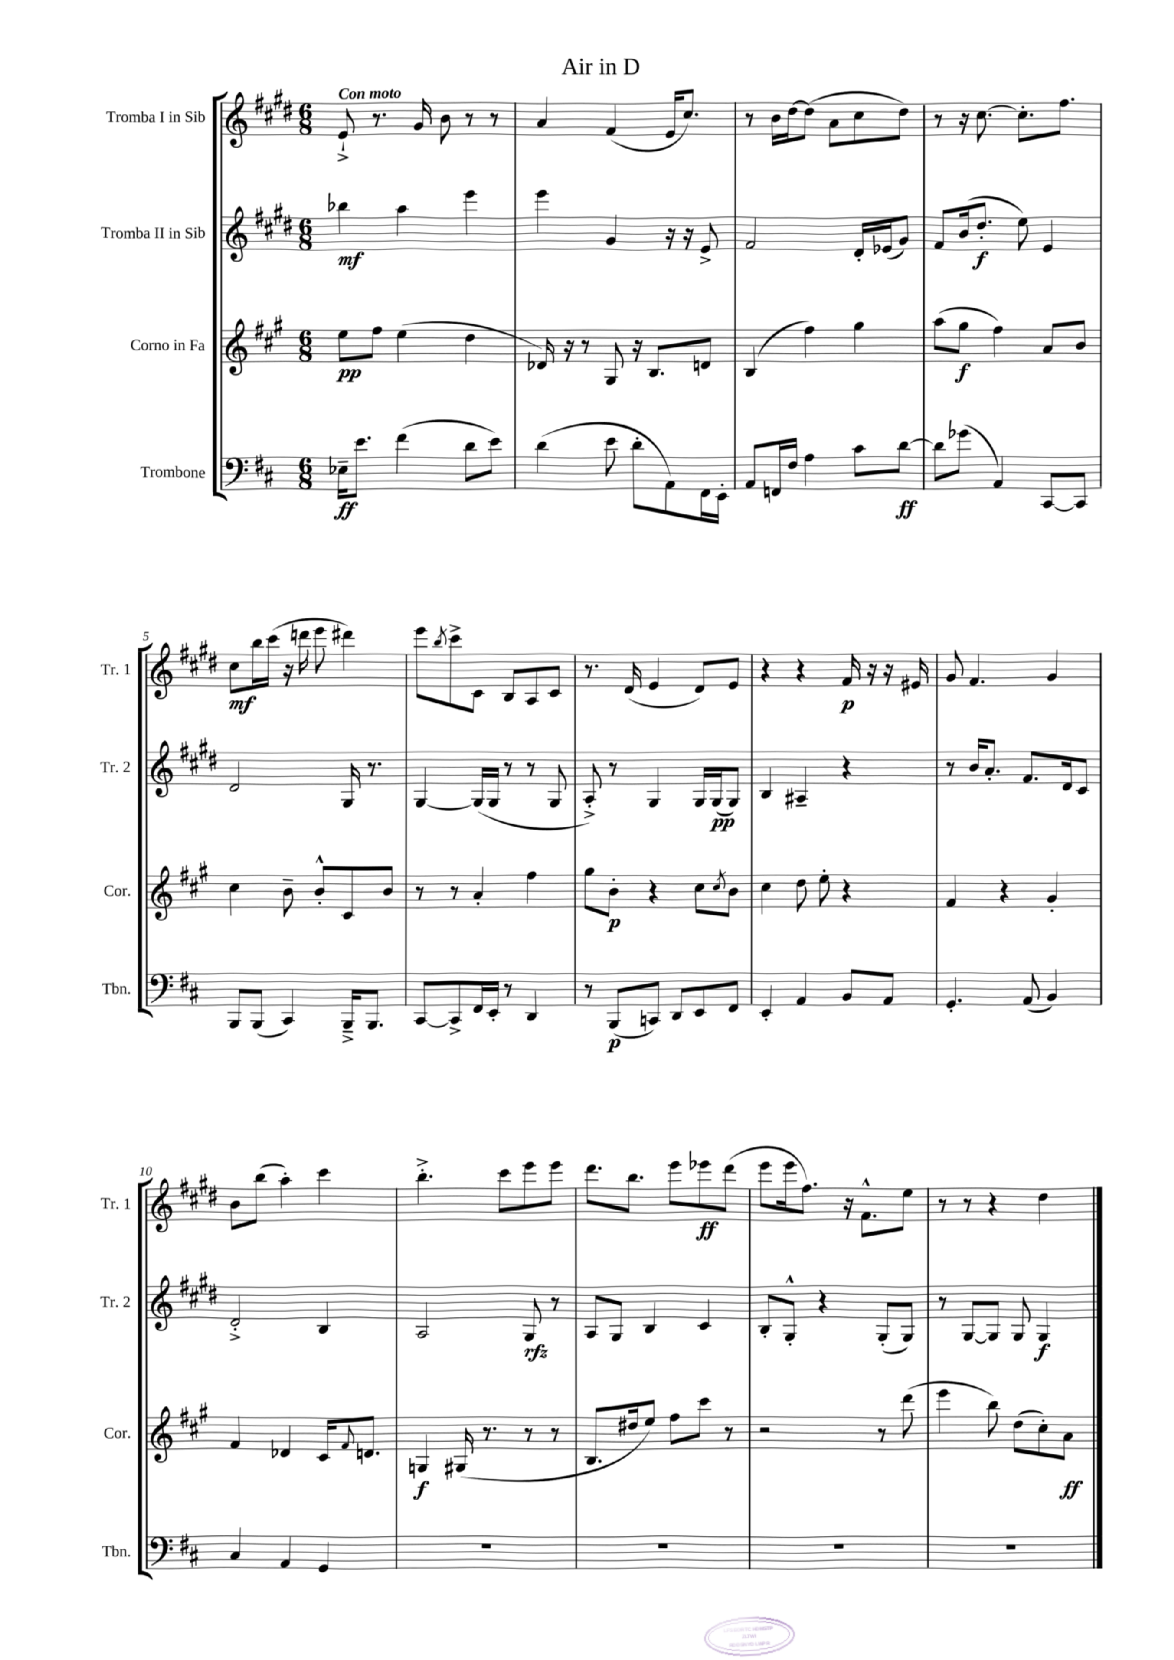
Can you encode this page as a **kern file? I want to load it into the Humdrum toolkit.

**kern	**dynam	**kern	**dynam	**kern	**dynam	**kern	**dynam
*part4	*part4	*part3	*part3	*part2	*part2	*part1	*part1
*staff4	*staff4	*staff3	*staff3	*staff2	*staff2	*staff1	*staff1
*I"Trombone	*	*I"Corno in Fa	*	*I"Tromba II in Sib	*	*I"Tromba I in Sib	*
*I'Tbn.	*	*I'Cor.	*	*I'Tr. 2	*	*I'Tr. 1	*
*clefF4	*	*clefG2	*	*clefG2	*	*clefG2	*
*k[f#c#]	*	*k[f#c#g#]	*	*k[f#c#g#d#]	*	*k[f#c#g#d#]	*
*M6/8	*	*M6/8	*	*M6/8	*	*M6/8	*
=1	=1	=1	=1	=1	=1	=1	=1
!	!	!	!	!	!	!LO:TX:a:B:t=Con moto	!
16E-X~\KL	ff	8ee\L	pp	4bb-X\	mf	8e`^/	.
8.e\J	.	.	.	.	.	.	.
.	.	8ff#\J	.	.	.	8.r	.
(4f#\	.	(4ee\	.	4aa\	.	.	.
.	.	.	.	.	.	16g#/	.
.	.	.	.	.	.	8b\	.
8d\L	.	4dd\	.	4eee\	.	8r	.
8e\J)	.	.	.	.	.	8r	.
=2	=2	=2	=2	=2	=2	=2	=2
(4d\	.	16d-X/)	.	4eee\	.	4a/	.
.	.	16r	.	.	.	.	.
.	.	8r	.	.	.	.	.
8e\	.	8G#/	.	4g#/	.	(4f#/	.
8d'\L	.	16r	.	.	.	.	.
.	.	8.B/L	.	.	.	.	.
8AA\)	.	.	.	16r	.	16e/KL	.
.	.	.	.	16r	.	8.cc#/J)	.
16FF#\L	.	8dn/J	.	8e^/	.	.	.
16EE'\JJ	.	.	.	.	.	.	.
=3	=3	=3	=3	=3	=3	=3	=3
8AA/L	.	(4B/	.	2f#/	.	8r	.
16FFn/L	.	.	.	.	.	16b\LL	.
16F#/JJ	.	.	.	.	.	[16dd#\J	.
4A\	.	4ff#\)	.	.	.	(8dd#\J]	.
.	.	.	.	.	.	8a\L	.
8c#\L	.	4gg#\	.	16d#'/LL	.	8cc#\	.
.	.	.	.	(16e-X/J	.	.	.
[8d\J	ff	.	.	8g#/J)	.	8dd#\J)	.
=4	=4	=4	=4	=4	=4	=4	=4
8d\L]	.	(8aa\L	.	8f#/L	.	8r	.
(8g-X\J	.	8gg#\J	f	(16b/k	.	16r	.
.	.	.	.	8.dd#'/J	f	[8.cc#\	.
4AA/)	.	4ff#\)	.	.	.	.	.
.	.	.	.	8ee\)	.	8.cc#'\L]	.
[8CC#/L	.	8a/L	.	4e/	.	.	.
.	.	.	.	.	.	8.ff#\J	.
8CC#/J]	.	8b/J	.	.	.	.	.
!!LO:LB:g=z
=5	=5	=5	=5	=5	=5	=5	=5
8BBB/L	.	4cc#\	.	2d#/	.	8cc#\L	mf
(8BBB/J	.	.	.	.	.	16bb\L	.
.	.	.	.	.	.	(16ccc#\JJ	.
4CC#/)	.	8b~\	.	.	.	16r	.
.	.	.	.	.	.	16dddn\	.
.	.	8b'^^/L	.	.	.	8eee\	.
16BBB~^/KL	.	8c#/	.	16G#/	.	4ddd#X\)	.
8.BBB/J	.	.	.	8.r	.	.	.
.	.	8b/J	.	.	.	.	.
=6	=6	=6	=6	=6	=6	=6	=6
[8CC#/L	.	8r	.	[4G#/	.	8eee\L	.
.	.	.	.	.	.	8qbb/	.
8CC#^/]	.	8r	.	.	.	8ccc#^\	.
16FF#/L	.	4a'/	.	(16G#/LL]	.	8c#\J	.
16EE'/JJ	.	.	.	16G#/JJ	.	.	.
8r	.	.	.	8r	.	8B/L	.
4DD/	.	4ff#\	.	8r	.	8A/	.
.	.	.	.	8G#/	.	8c#/J	.
=7	=7	=7	=7	=7	=7	=7	=7
8r	.	8gg#\L	.	8A'^/)	.	8.r	.
(8BBB/L	p	8b'\J	p	8r	.	.	.
.	.	.	.	.	.	(16d#/	.
8CCn/J)	.	4r	.	4G#/	.	4e/	.
8DD/L	.	.	.	.	.	.	.
8EE/	.	8cc#\L	.	16G#/LL	.	8d#/L)	.
.	.	.	.	(16G#/J	pp	.	.
.	.	8qcc#/	.	.	.	.	.
8FF#/J	.	8b\J	.	8G#/J)	.	8e/J	.
=8	=8	=8	=8	=8	=8	=8	=8
4EE'/	.	4cc#\	.	4B/	.	4r	.
4AA/	.	8dd\	.	4A#X~/	.	4r	.
.	.	8ee'\	.	.	.	.	.
8BB/L	.	4r	.	4r	.	16f#/	p
.	.	.	.	.	.	16r	.
8AA/J	.	.	.	.	.	16r	.
.	.	.	.	.	.	16e#X/	.
=9	=9	=9	=9	=9	=9	=9	=9
4.GG'/	.	4f#/	.	8r	.	8g#/	.
.	.	.	.	16b/KL	.	4.f#/	.
.	.	.	.	8.a'/J	.	.	.
.	.	4r	.	.	.	.	.
(8AA/	.	.	.	8.f#/L	.	.	.
4BB/)	.	4g#'/	.	.	.	4g#/	.
.	.	.	.	16d#/k	.	.	.
.	.	.	.	8c#/J	.	.	.
!!LO:LB:g=z
=10	=10	=10	=10	=10	=10	=10	=10
4C#/	.	4f#/	.	2d#'^/	.	8b\L	.
.	.	.	.	.	.	(8bb\J	.
4AA/	.	4d-X/	.	.	.	4aa'\)	.
4GG/	.	16c#/KL	.	4B/	.	4ccc#\	.
.	.	8qqf#/	.	.	.	.	.
.	.	8.dn/J	.	.	.	.	.
=11	=11	=11	=11	=11	=11	=11	=11
2.r	.	4Gn/	f	2A/	.	4.bb'^\	.
.	.	(16G#X/	.	.	.	.	.
.	.	8.r	.	.	.	.	.
.	.	.	.	.	.	8ccc#\L	.
.	.	8r	.	8G#/	rfz	8eee\	.
.	.	8r	.	8r	.	8eee\J	.
=12	=12	=12	=12	=12	=12	=12	=12
2.r	.	8.B/L	.	8A/L	.	8.ddd#\L	.
.	.	.	.	8G#/J	.	.	.
.	.	16dd#X/k	.	.	.	8.bb\J	.
.	.	8ee/J)	.	4B/	.	.	.
.	.	8ff#\L	.	.	.	8eee\L	.
.	.	8ccc#\J	.	4c#/	.	8eee-X\	ff
.	.	8r	.	.	.	(8ddd#\J	.
=13	=13	=13	=13	=13	=13	=13	=13
2.r	.	2r	.	8B'/L	.	8eee\L	.
.	.	.	.	8G#'^^/J	.	16eee\k	.
.	.	.	.	.	.	8.ff#\J)	.
.	.	.	.	4r	.	.	.
.	.	.	.	.	.	16r	.
.	.	.	.	.	.	8.f#^^\L	.
.	.	8r	.	(8G#'/L	.	.	.
.	.	(8ddd\	.	8G#/J)	.	8ee\J	.
=14	=14	=14	=14	=14	=14	=14	=14
2.r	.	4eee\	.	8r	.	8r	.
.	.	.	.	[8G#/L	.	8r	.
.	.	8bb\)	.	8G#/J]	.	4r	.
.	.	(8dd\L	.	8G#/	.	.	.
.	.	8cc#'\)	.	4G#/	f	4dd#\	.
.	.	8a\J	ff	.	.	.	.
==	==	==	==	==	==	==	==
*-	*-	*-	*-	*-	*-	*-	*-
